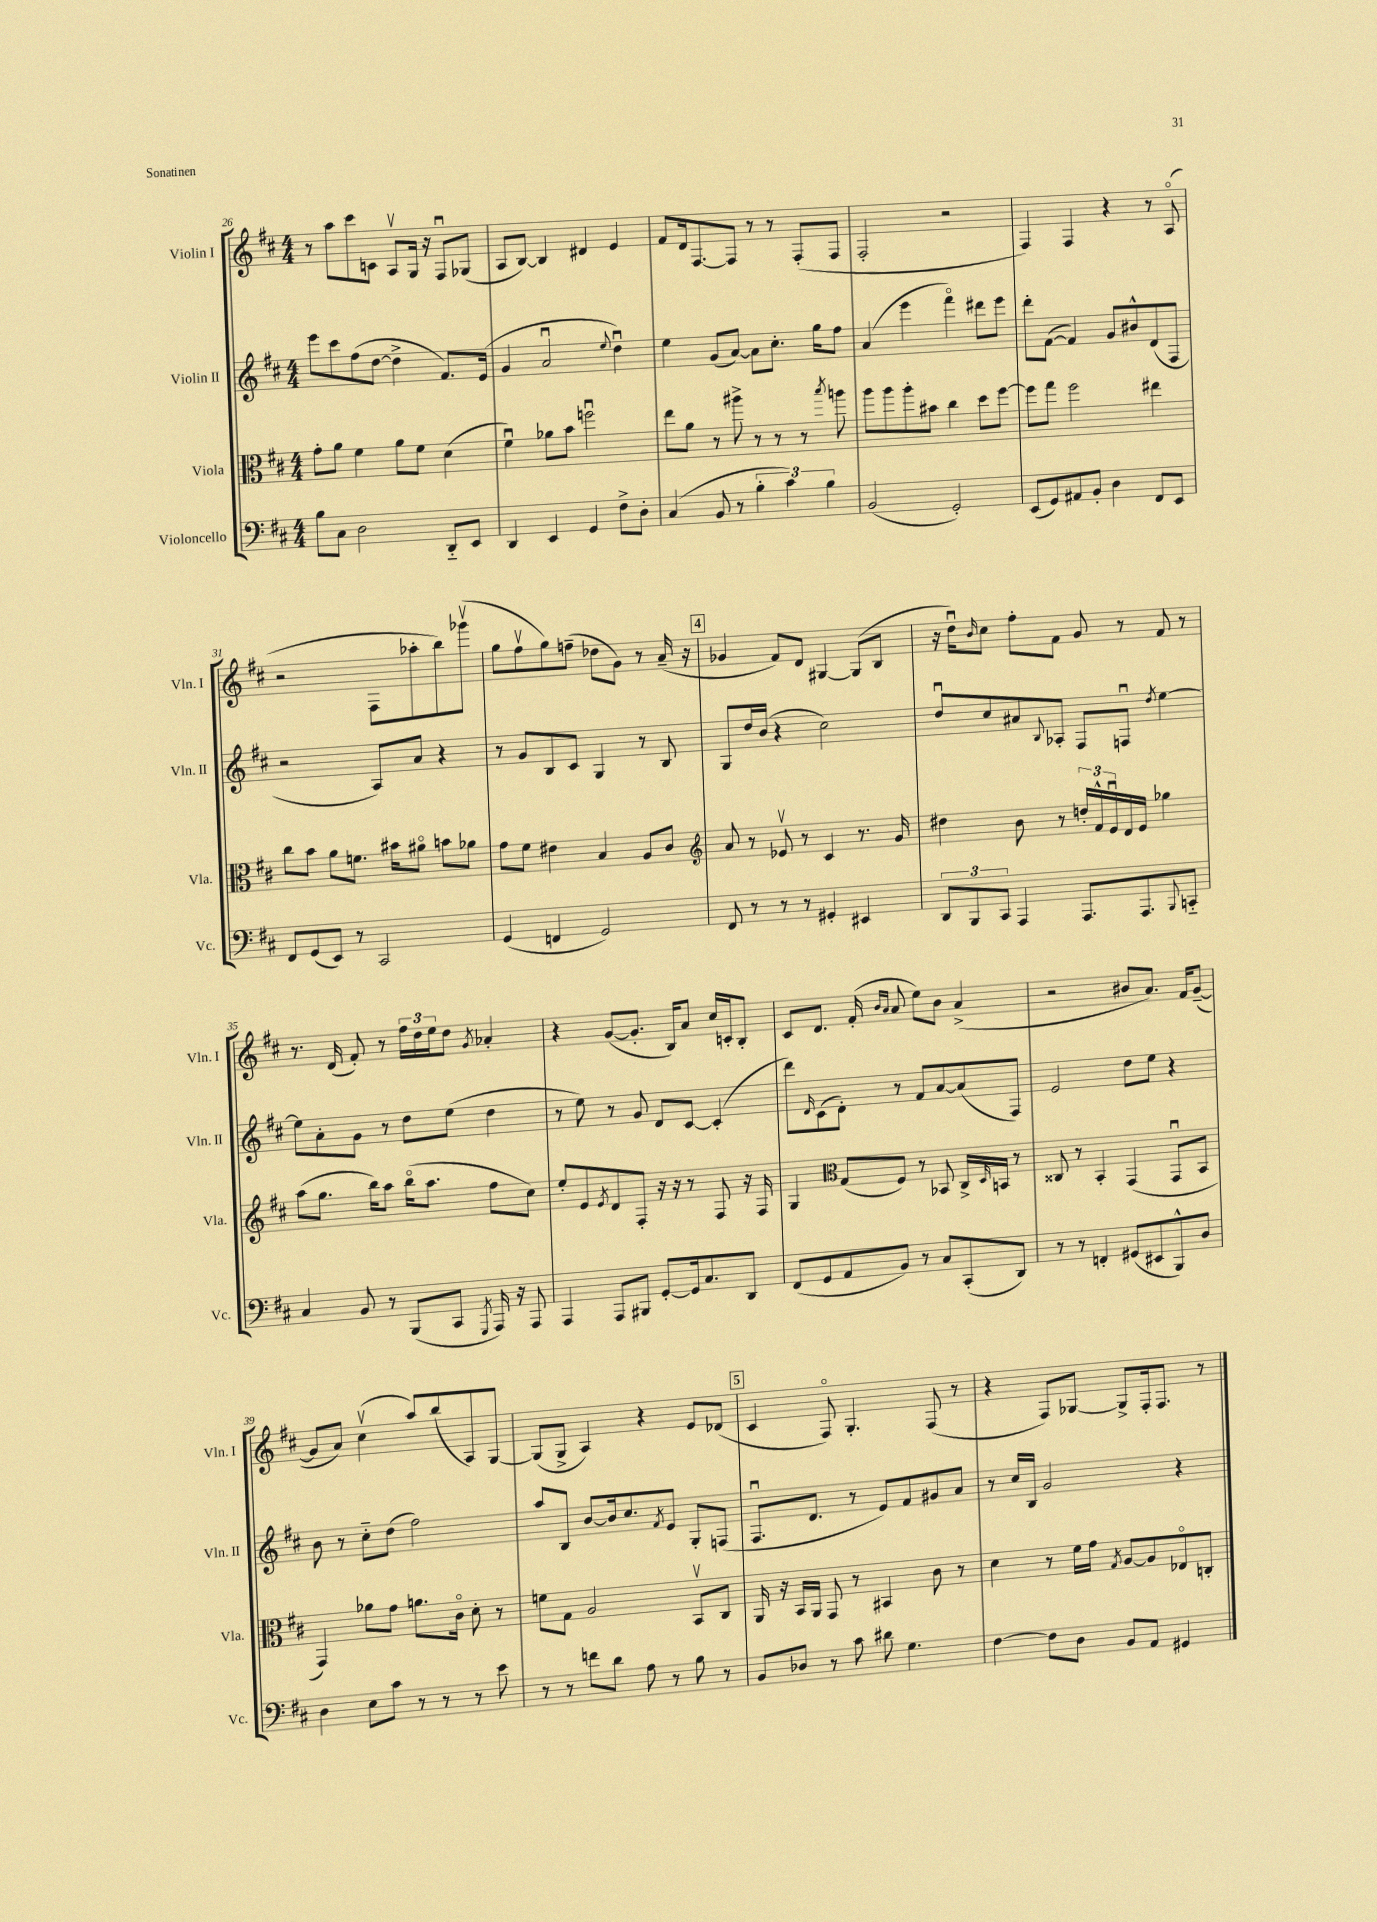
<<
\new StaffGroup <<
\new Staff = "s0" \with { instrumentName = "Violin I" shortInstrumentName = "Vln. I" } {
    \clef treble \key d \major \numericTimeSignature \time 4/4
    r8 a''8 cis'''8 c'8 a8\upbow g16 r16 fis8\downbow ges8( |
    a8 b8~) b4 dis'4 e'4 |
    fis'8 d'16 fis8.~ fis8 r8 r8 fis8-.( fis8 |
    fis2-. r2 |
    fis4) fis4 r4 r8 a8\flageolet( |
    r2 fis8 aes''8-. b''8) ges'''8\upbow( |
    g''8 fis''8\upbow g''8) f''8--( des''8 g'8) r8 a'16--( r16 |
    \mark \markup { \box "4" } ges'4 fis'8) d'8 gis4~ gis8( b8 |
    r16 d''16\downbow) \grace { b'16 } cis''8 fis''8-. fis'8 g'8 r8 fis'8 r8 |
    r8. d'16( fis'8-.) r8 \tuplet 3/2 { fis''16 d''16 e''16 } d''8 \acciaccatura { g'8 } aes'4-. |
    r4 g'8~( g'8.-. b16) a'8 cis''16 c'16-. b8-. |
    cis'8 d'8. fis'16-.( \grace { b'16 a'16 } a'8 e''8) b'8 a'4->( |
    r2 bis'8 a'8.) fis'16 g'8~--( |
    g'8 a'8) cis''4\upbow( a''8) b''8( a8) g8~ |
    g8( g8-> a4) r4 e'8 des'8( |
    \mark \markup { \box "5" } cis'4 fis8\flageolet) g4.-. fis8( r8 |
    r4 fis8) ges8~ ges8-> fis16-. fis8. r8 \bar "|." |
}
\new Staff = "s1" \with { instrumentName = "Violin II" shortInstrumentName = "Vln. II" } {
    \clef treble \key d \major \numericTimeSignature \time 4/4
    e'''8 cis'''8 fis''8( d''8~ d''4-> fis'8.) e'16( |
    g'4 a'2\downbow \appoggiatura { e''8 } d''4\downbow) |
    e''4 g'8( a'8~) a'8 cis''8.-. g''16 fis''8 |
    a'4( e'''4 fis'''4\flageolet) dis'''8 e'''8 |
    d'''8-. fis'8~( fis'4) g'8 bis'8-^ d'8( fis8 |
    r2 a8) a'8 r4 |
    r8 g'8 b8 cis'8 g4 r8 b8 |
    \mark \markup { \box "4" } g8 d''16 b'16( r4 cis''2) |
    d''8\downbow cis''8 ais'8 \appoggiatura { b8 } aes8-. fis8 f8\downbow \acciaccatura { d''8 } e''4~ |
    e''8 a'8-. g'8 r8 d''8 e''8( d''4 |
    r8 e''8) r8 g'8 d'8 cis'8~ cis'4-.( |
    d'''8) \grace { d'16 } cis'8( d'8-.) r8 fis'8 a'8~ a'8( fis8) |
    e'2 d''8 e''8 r4 |
    b'8 r8 cis''8-_ d''8( fis''2) |
    a''8 b8 b'8~ b'16 cis''8. \acciaccatura { fis'8 } e'8 g8-. f8( |
    \mark \markup { \box "5" } fis8.\downbow d'8. r8 e'8) fis'8 gis'8 a'8 |
    r8 cis''16 b16 g'2 r4 \bar "|." |
}
\new Staff = "s2" \with { instrumentName = "Viola" shortInstrumentName = "Vla." } {
    \clef alto \key d \major \numericTimeSignature \time 4/4
    g'8-. a'8 fis'4 a'8 fis'8 d'4( |
    fis'4\downbow) aes'8 b'8 f''2\downbow |
    e''8 a'8 r8 ais''8-> r8 r8 r8 \acciaccatura { b''8 } a''8 |
    a''8 a''8 a''8-. bis'8 cis''4 d''8 fis''8~ |
    fis''8 g''8 fis''2 eis''4 |
    cis''8 b'8 a'8 f'8. bis'16 ais'8\flageolet b'8 aes'8 |
    g'8 fis'8 eis'4 b4 a8 cis'8 |
    \mark \markup { \box "4" } \clef treble a'8 r8 ees'8\upbow r8 cis'4 r8. g'16 |
    dis''4 b'8 r8 \tuplet 3/2 { d''16-. fis'16-^ e'16\downbow } d'16 e'16 ges''4 |
    a''8( g''8. b''16) a''8 b''16\flageolet( a''8. fis''8 cis''8) |
    e''8-. e'8 \acciaccatura { e'8 } d'8 fis8-. r16 r16 r8 fis8 r16 fis16 |
    g4 \clef alto g8( fis8) r8 bes,8 cis16-> \grace { d16 } b,16 r8 |
    cisis8 r8 b,4-. g,4( g,8\downbow b,8 |
    g,4) aes'8 g'8 a'8. cis'16\flageolet d'8-. r8 |
    f'8 g8 a2 b,8\upbow cis8 |
    \mark \markup { \box "5" } a,16 r16 b,16 a,16 g,8 r8 bis,4 cis'8 r8 |
    d'4 r8 fis'16 g'16 \acciaccatura { g8 } a8~ a8 ees8\flageolet c8-. \bar "|." |
}
\new Staff = "s3" \with { instrumentName = "Violoncello" shortInstrumentName = "Vc." } {
    \clef bass \key d \major \numericTimeSignature \time 4/4
    b8 cis8 d2 d,8-_ e,8 |
    d,4 e,4 g,4 fis8-> d8-. |
    cis4( b,8 r8 \tuplet 3/2 { b4-. cis'4) b4 } |
    b,2( g,2-.) |
    e,8( g,8) ais,8 b,8-. d4 fis,8 e,8 |
    fis,8 g,8( e,8) r8 cis,2 |
    g,4( f,4 g,2) |
    \mark \markup { \box "4" } fis,8 r8 r8 r8 gis,4-. eis,4 |
    \tuplet 3/2 { d,8 b,,8 cis,8 } a,,4 a,,8. a,,8. \appoggiatura { b,,8 } c,8-_ |
    cis4 b,8 r8 b,,8( cis,8 \acciaccatura { g,,8 } a,,16) r16 a,,8 |
    a,,4 a,,8 bis,,8 g,8~-. g,16 cis8. d,8 |
    fis,8( g,8 a,8 b,8) r8 cis8 cis,8-.( d,8) |
    r8 r8 f,4-. gis,8( eis,8 b,,8-^) d8 |
    d4 e8 cis'8 r8 r8 r8 e'8 |
    r8 r8 f'8 d'8 a8 r8 b8 r8 |
    \mark \markup { \box "5" } b,8 des8 r8 cis'8 dis'8 g4. |
    fis4~ fis8 d8 b,8 a,8 gis,4 \bar "|." |
}
>>
>>
\layout { \context { \Score currentBarNumber = #26 } }
